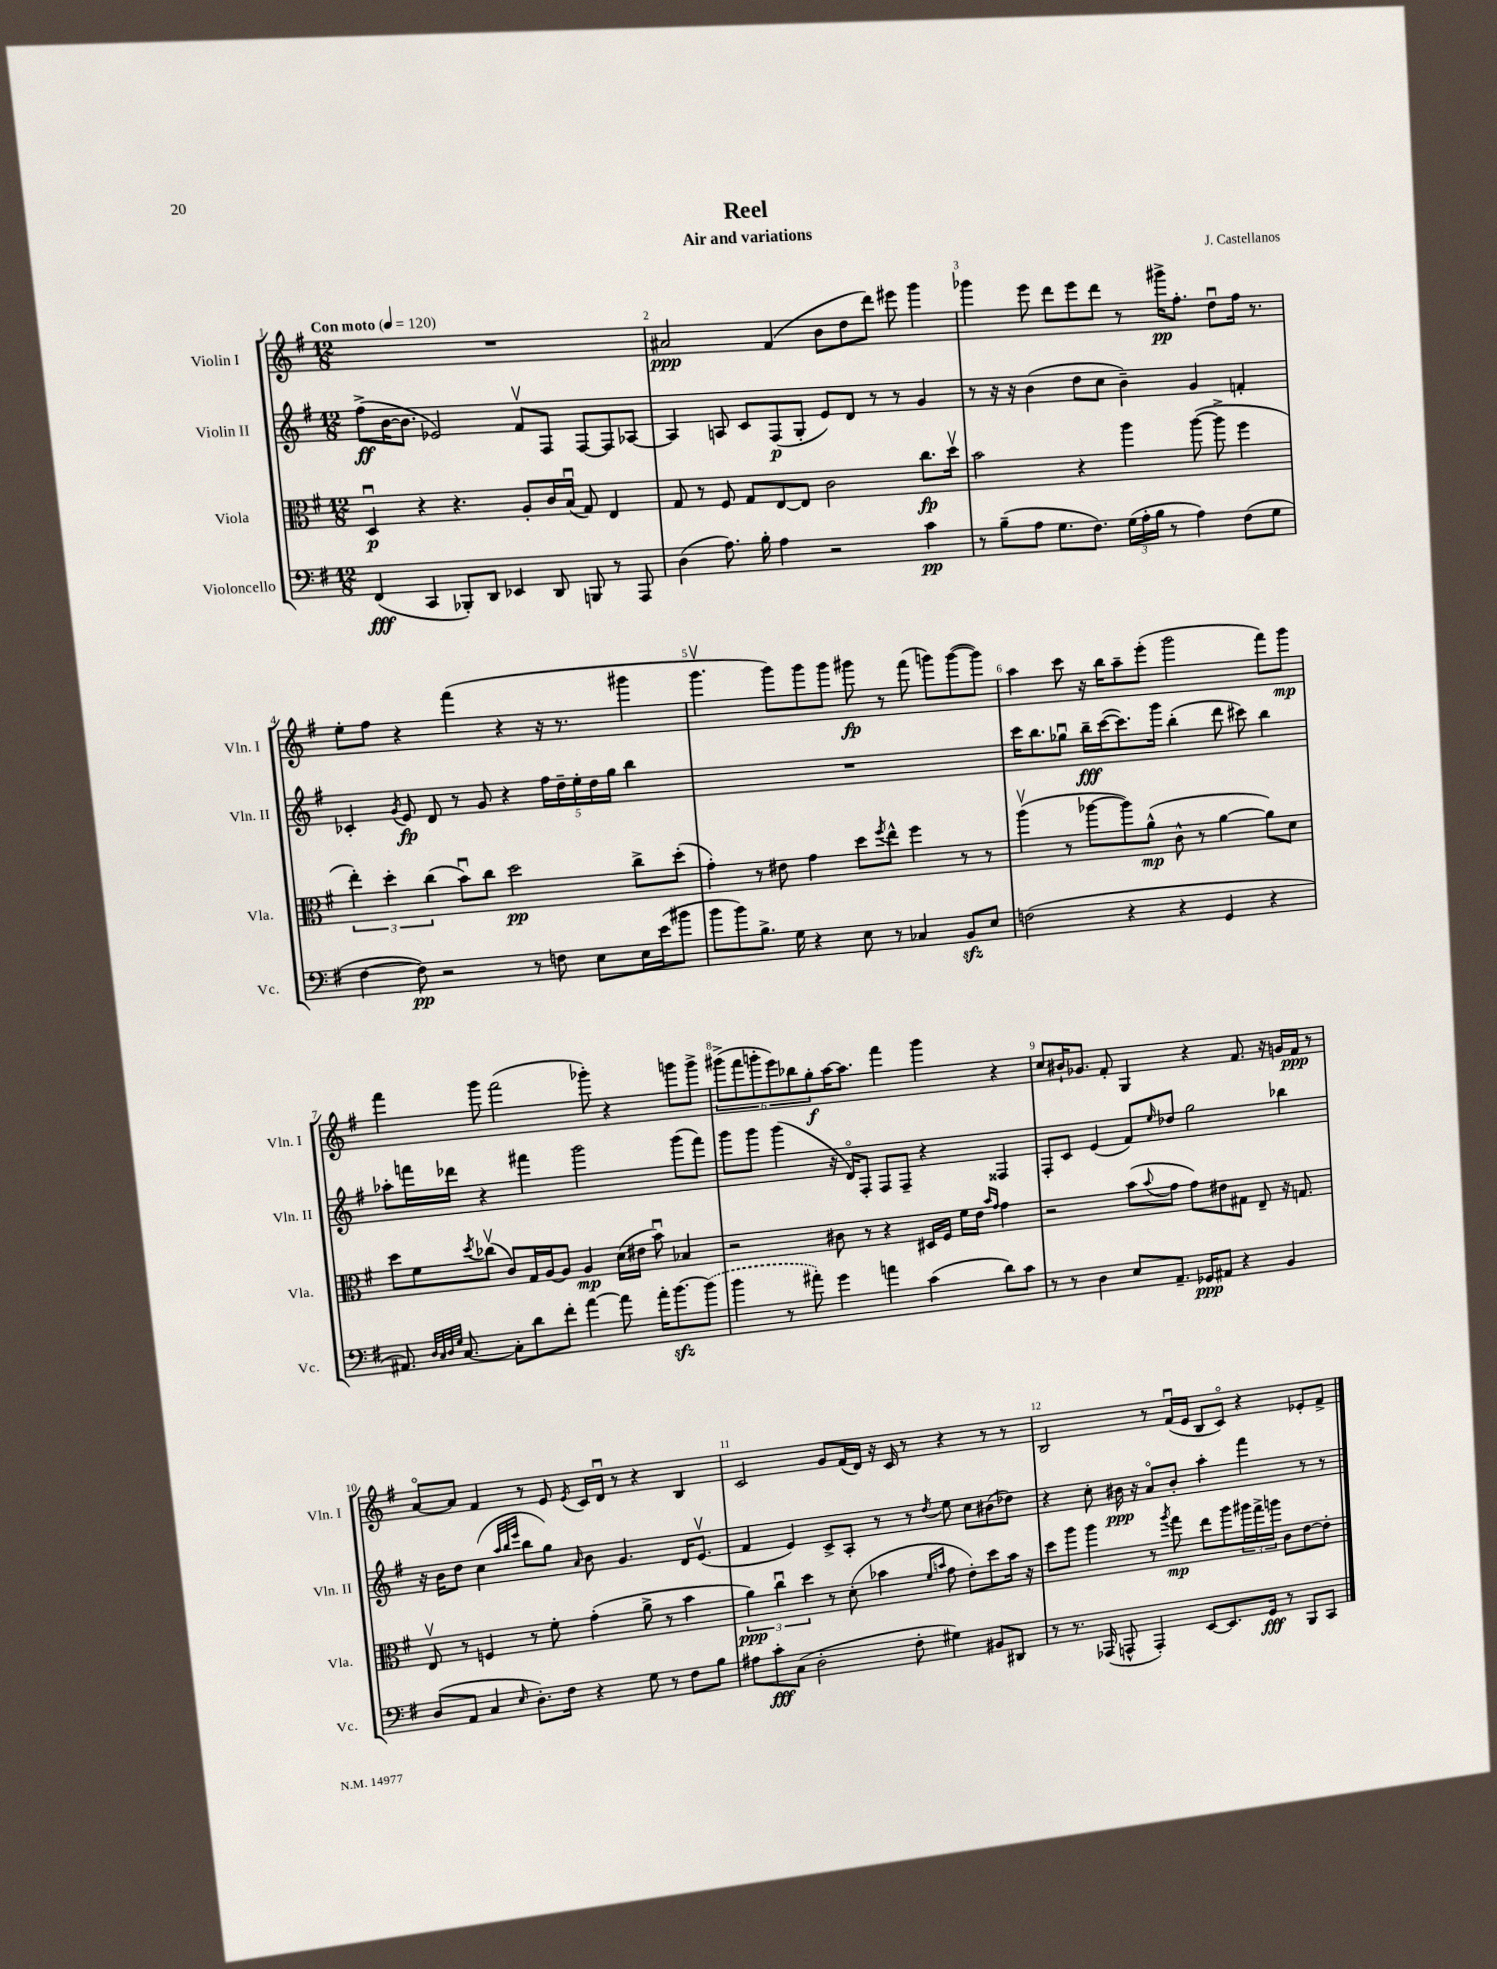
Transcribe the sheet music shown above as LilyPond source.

\header { title = "Reel" composer = "J. Castellanos" subtitle = "Air and variations" }
<<
\new StaffGroup <<
\new Staff = "s0" \with { instrumentName = "Violin I" shortInstrumentName = "Vln. I" } {
    \clef treble \key g \major \numericTimeSignature \time 12/8 \tempo "Con moto" 4 = 120
    R1. |
    ais'2\ppp fis'4( b'8 d''8 d'''8) eis'''8 g'''4 |
    ges'''4 e'''8 d'''8 e'''8 d'''8 r8 gis'''16->\pp fis''8.-. d''8\downbow fis''16 r8. |
    e''8-. fis''8 r4 fis'''4( r4 r16 r8. gis'''4 |
    g'''4.\upbow g'''8) g'''8 g'''8 gis'''8\fp r8 fis'''8( g'''8) g'''8~( g'''8) |
    a''4 c'''8 r16 b''16 a''8-- e'''8-.( g'''2 fis'''8) g'''8\mp |
    fis'''4 g'''8 fis'''2( ges'''8-.) r4 g'''8 g'''8-> |
    \tuplet 6/4 { gis'''8->( fis'''8 g'''8-. e'''8) bes''8 g''8-.\f } a''16~ a''8. fis'''4 g'''4 r4 |
    c''8 bis'16-! ges'8. fis'8-. g4 r4 fis'8. r16 g'16 fis'16\ppp r8 |
    a'8~\flageolet a'8 fis'4 r8 e'8 \acciaccatura { e'8 } c'16 d'16\downbow r8 r4 b4 |
    c'2 g'8 fis'16( d'16) r16 c'16 r8 r4 r8 r8 |
    b2 r8 fis'16\downbow( e'16 b8 c'8\flageolet) r4 ees'8-. fis'8-> \bar "|." |
}
\new Staff = "s1" \with { instrumentName = "Violin II" shortInstrumentName = "Vln. II" } {
    \clef treble \key g \major \numericTimeSignature \time 12/8
    fis''8->\ff( b'16~ b'8. ees'2) fis'8\upbow fis8 fis8~ fis8 aes8~ |
    aes4 a8 c'8 fis8\p( g8-. e'8) d'8 r8 r8 g'4 |
    r8 r16 r16 b'4( d''8 c''8 b'4--) g'4 f'4-. |
    ces'4-. \acciaccatura { g'8 } e'8\fp d'8 r8 g'8 r4 \tuplet 5/4 { fis''16 d''16-- e''16-. d''16 g''16 } b''4 |
    R1. |
    c'''16 b''8. ges''8\downbow b''16--\fff c'''16~( c'''8.) g'''16 b''4-.( d'''8 cis'''8) b''4 |
    aes''8-. f'''16 des'''16 r4 fis'''4 g'''2 g'''8( fis'''8) |
    g'''8 g'''8 g'''4( r16 d'16\flageolet) fis8-. fis8 fis8-- r4 fisis4 |
    fis8-. c'8 e'4( fis'8) \grace { e''16 } des''8 g''2 bes''4 |
    r16 b'16 d''8 c''4( \grace { a''32 b''32 e'''32 } b''8 g''8) \grace { a'16 } b'8 g'4. d'16 e'8.\upbow( |
    fis'4 e'4) c'8-> a8-. r8 r8 \acciaccatura { d''8 } e''8 c''8 bis'8( des''8) |
    r4 c''8-. bis'16\ppp r16 a'8\flageolet bis'8-. a''4-. fis'''4 r8 r8 \bar "|." |
}
\new Staff = "s2" \with { instrumentName = "Viola" shortInstrumentName = "Vla." } {
    \clef alto \key g \major \numericTimeSignature \time 12/8
    d4\downbow\p r4 r4. a8-. c'16 b16\downbow( g8) e4 |
    g8 r8 fis8 g8 e8~ e8 c'2 c''8.\fp d''16\upbow |
    b'2 r4 a''4 a''8~( a''8-> fis''4 |
    \tuplet 3/2 { e''4-.) d''4-. c''4( } b'8\downbow) c''8 d''2\pp c''8-> d''8-.( |
    g'4-.) r8 eis'8 g'4 d''8 \acciaccatura { fis''8 } e''8-^ fis''4 r8 r8 |
    a''4\upbow( r8 aes''8~ aes''8) a'8-^\mp( c'8-^ r8 a'4~ a'8) d'8 |
    d''8 fis'8 \acciaccatura { d''8 } ces''8\upbow( c'8) g16 a16~ a8 a4\mp d'16( eis'16 b'8\downbow) bes4 |
    r2 cis'8 r8 r4 dis16 fis16 fis'16 e'16 \grace { b'16 g'16 } g'4 |
    r2 b'8( \appoggiatura { b'8 } g'8 g'8) eis'8 gis8 e8-- r16 g8. |
    e8\upbow r8 f4 r8 fis'8-. g'4-.( a'8-> r8 b'4 |
    \tuplet 3/2 { a'4\ppp) c''4\downbow d''4 } r8 d'8-.( bes'4 \grace { fis'16 b'16 } g'8 e'8-.) d''8 b'16 r16 |
    d''8 a''8 a''4 r8 \acciaccatura { a''8 } g''8\mp e''8 a''8 \tuplet 3/2 { ais''16 g''16-> a''16 } c'8 e'8~ e'8-. \bar "|." |
}
\new Staff = "s3" \with { instrumentName = "Violoncello" shortInstrumentName = "Vc." } {
    \clef bass \key g \major \numericTimeSignature \time 12/8
    fis,4\fff( c,4 bes,,8-.) d,8 ees,4 d,8 b,,8 r8 a,,8 |
    d4( a8.) b16-. a4 r2 c'4\pp |
    r8 b8--( a8 g8. fis8.) \tuplet 3/2 { g16( a16-. b16 } r8 a4) fis8( g8 |
    fis4~ fis8\pp) r2 r8 f8 e8 e16 e'16( bis'8 |
    b'8 b'8) b8.-> g16 r4 e8 r8 ces4 b,8\sfz e8 |
    f2( r4 r4 g,4 r4 |
    ais,8.) \grace { d32 c32 d32 g32 } c8.~ c8-. d'8 fis'8-. a'4~ a'8 a'16-. b'8.~\sfz \once \slurDashed b'8( |
    b'4 r8 ais'8-.) g'4 a'4 c'4( d'8) c'8 |
    r8 r8 d4 e8 a,8.-- ges,16\ppp ais,8 r4 b,4 |
    d8( a,8 c4 \grace { e16 } d8.-.) fis16 r4 g8 r8 fis8 b8 |
    ais8 c'8-.\fff c8( d2-. fis8-. gis4) bis,8 dis,8 |
    r8 r8. aes,,16( a,,8-^ a,,4-.) e,8~ e,8. g,16\fff r8 b,,8 c,8 \bar "|." |
}
>>
>>
\layout { \context { \Score \override BarNumber.break-visibility = ##(#f #t #t) barNumberVisibility = #all-bar-numbers-visible } }
